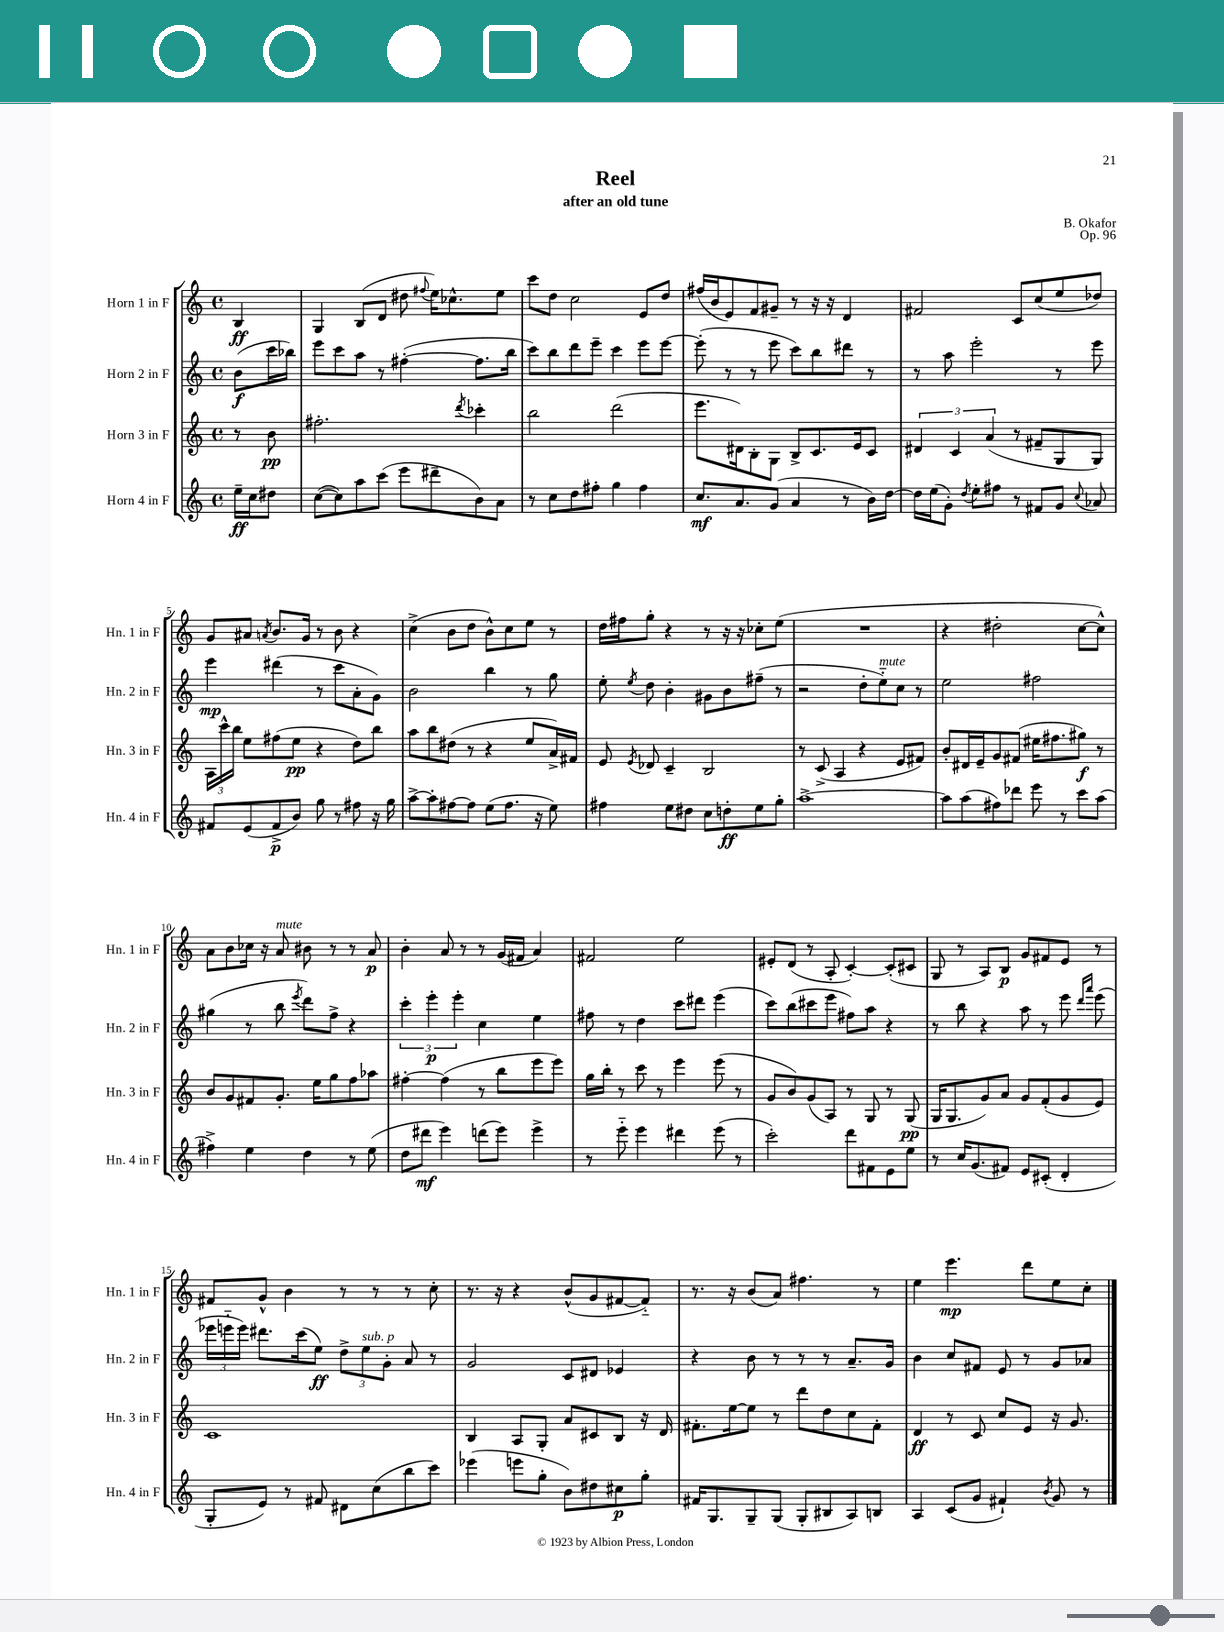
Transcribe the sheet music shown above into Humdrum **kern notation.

**kern	**kern	**kern	**kern
*staff4	*staff3	*staff2	*staff1
*clefG2	*clefG2	*clefG2	*clefG2
*k[]	*k[]	*k[]	*k[]
*M4/4	*M4/4	*M4/4	*M4/4
*met(c)	*met(c)	*met(c)	*met(c)
16ee~\LL	8r	(8b\L	4B/
16cc\J	.	.	.
8dd#\J	8b\	16ccc\L	.
.	.	16bb-\JJ)	.
=	=	=	=
([8cc\L	2.ff#'\	8eee\L	4G/
8cc\])	.	8ccc\	.
8aa\	.	8aa\J	(8B/L
(8ccc\J	.	8r	8d/J
8eee\L	.	([4ff#'\	8dd#\
.	.	.	8qqff#/
8ddd#~\	.	.	16ee\LK)
.	.	.	8.cc-^^\
.	8qddd/	.	.
8b\)	4ccc-'\	8.ff#\]L	.
8a\J	.	.	8ee\J
.	.	16bb\Jk	.
=	=	=	=
8r	2bb\	8ccc\L)	8ccc\L
8cc\L	.	8bb\	8dd\J
8dd\	.	8ddd\	2cc\
8ff#'\J	.	8eee~\J	.
4gg\	(2ddd\	4ccc\	.
4ff#\	.	8eee\L	8e/L
.	.	[8eee\J	8dd/J
=	=	=	=
8.cc/L	8.eee\L	(8eee'\]	(16ff#/LL
.	.	.	16b/J
.	.	8r	8e/)
8.a/	16d#\k)	.	.
.	8B'\	8r	8f/
(8g/J	8G\J	8eee\	8g#~/J
4a/	8B^/L	8ccc\L)	8r
.	8.c/	8bb\	16r
.	.	.	16r
8r	.	8ddd#\J	4d/
.	16e/k	.	.
16b\LL)	8c/J	8r	.
[16dd\JJ	.	.	.
=	=	=	=
16dd\]LL	6d#/	8r	2f#/
(16ee\J	.	.	.
8g'\J)	.	8aa\	.
.	6c/	.	.
8qdd/	.	.	.
8ee'\L	.	2eee'\	.
.	(6a/	.	.
8ff#\J	.	.	.
8r	8r	.	8c/L
8f#/L	8f#~/L	.	(8cc/
8g/J	8G/	8r	8ee/
8qqcc/	.	.	.
8a-/	8G/J)	8eee\	8dd-/J)
=	=	=	=
8f#/L	24A\LL	4eee\	8g/L
.	24ccc^^\	.	.
.	24bb\JJ	.	.
(8e/	8ee\L	.	8a#/J
.	.	.	8qa/
8f#^/	(8ff#\	(4ddd#\	8.b/L
8b/J)	8ee\J	.	.
.	.	.	16g/Jk
8gg\	4r	8r	8r
8r	.	8ccc\L	8b\
8ff#\	8dd\L)	8a'\	4r
16r	8bb\J	8g\J)	.
16gg\	.	.	.
=	=	=	=
[8aa^\L	8aa\L	2b\	(4cc^\
8aa'\]	8bb\	.	.
[8ff#\	(8dd#\J	.	8b\L
8ff#\]J	8r	.	8dd\J
(8ee\L	4r	4bb\	8b^^\L)
8.ff#\J	.	.	8cc\
.	8ee/L	8r	8ee\J
16r	.	.	.
8ee\)	16a^/L)	8gg\	8r
.	16f#/JJ	.	.
=	=	=	=
4ff#\	8e/	8ee'\	16dd\LL
.	.	.	16ff#\J
.	8qe/	8qee/	.
.	8d-/	8dd\	8gg'\J
8ee\L	4c~/	4b'\	4r
8dd#\J	.	.	.
8cc\L	2B/	8g#\L	8r
8dd'\	.	8b\	16r
.	.	.	16r
8ee\	.	(8ff#~\J	8cc-'\L
8gg'\J	.	8r	(8ee\J
=	=	=	=
[1aa^	8r	2r	1r
.	(8c^/	.	.
.	4A/	.	.
.	4r	8dd'\L	.
.	.	8ee'~\)	.
.	8e/L	8cc\J	.
.	8f#/J)	8r	.
=	=	=	=
8aa\]L	8b'/L	2ee\	4r
(8aa\	16d#/L	.	.
.	16e~/J	.	.
8ff#\)	8g/	.	2dd#'\
8ddd-\J	(8f#/J	.	.
8eee\	16ee#\LK	2ff#\	.
.	8.ff#\	.	.
8r	.	.	.
8ccc\L	8gg#\J)	.	[8cc\L
(8aa\J	8r	.	8cc^^\]J)
=	=	=	=
4ff#^\)	8b/L	(4gg#\	8a\L
.	8g/	.	8b\
4ee\	8f#/	8r	16cc-\Jk
.	.	.	16r
.	8.g'/J	8bb\	8a/
.	.	8qeee/	.
4dd\	.	8ddd\L)	8b#\
.	16ee\LK	.	.
.	8gg\	8ff^\J	8r
8r	8ff\	4r	8r
(8ee\	8aa-\J	.	8a/
=	=	=	=
8dd\L	[4ff#'\	6ccc'\	4b'\
8ddd#\J	.	.	.
.	.	6eee'\	.
4eee\)	(4ff#\]	.	8a/
.	.	6eee'\	.
.	.	.	8r
(8ddd\L	8r	4cc\	8r
8eee\J)	8bb\L	.	(16g/LL
.	.	.	16f#/JJ
4eee^\	8eee\	4ee\	4a/)
.	8eee\J)	.	.
=	=	=	=
8r	16gg\LL	8ff#\	2f#/
.	16bb'\JJ	.	.
8eee'~\	8r	8r	.
4eee\	8ccc\	4dd\	.
.	8r	.	.
4ddd#\	4eee\	8ccc\L	2ee\
.	.	8ddd#\J	.
(8eee\	(8eee\	(4eee\	.
8r	8r	.	.
=	=	=	=
2ccc'\)	8g/L	8ccc\L)	8e#'/L
.	8b/)	(8bb\	(8d/J
.	(8g/	8ccc#\	8r
.	8A/J)	8eee\J	8A'/
8ddd\L	8r	8ff#\L)	[4c'/)
8f#\	8G/	8aa\J	.
8e\	8r	4r	(8c'/]L
8ee\J	(8G/	.	8c#/J
=	=	=	=
8r	16G/LK	8r	8G/
.	8.G/	.	.
16cc/LK	.	8bb\	8r
(8.g/	.	.	.
.	8g/)	4r	8A/L)
8f#/J)	8a/J	.	8B/J
8e/L	8g/L	8aa\	8g/L
(8c#'/J	(8f'/	8r	8f#/
4d'/	8g/	8eee\	8e/J
.	.	16qqddd/LL	.
.	.	16qqaaa/JJ	.
.	8e/J)	(8eee\	8r
=	=	=	=
8G'/L	1c	24eee-\LL	8f#/L
.	.	24eee'~\	.
.	.	24eee\JJ)	.
8e/J)	.	8.ddd#\L	8g^^/J
8r	.	.	4b\
.	.	(16ccc\k	.
8f#/	.	8ee\J)	.
8d#\L	.	12dd^\L	8r
.	.	12ee\	.
(8cc\	.	.	8r
.	.	12g'\J	.
8bb\	.	8a/	8r
8ccc\J)	.	8r	8cc'\
=	=	=	=
(4eee-\	4B/	2g/	8.r
.	.	.	16r
8eee\L	8A/L	.	4r
8gg'\J	8G'/J	.	.
8b\L)	8a/L	8c/L	(8b^^/L
8dd#\	8c#/	8d#/J	8g/
8cc#\	8B/J	4e-/	[8f#/
8gg'\J	16r	.	8f#'~/]J)
.	16d/	.	.
=	=	=	=
16f#/LK	8.f#'\L	4r	8.r
8.G/	.	.	.
.	[16ee\k	.	16r
8G~/	8ee\]J	8b\	(8b/L
(8G/J	8r	8r	8a/J)
8G'/L	8ddd\L	8r	4.ff#\
8B#/	8dd\	8r	.
8A/)	8cc\	8.a~/L	.
8B/J	8f#'\J	.	8r
.	.	16g/Jk	.
=	=	=	=
4A/	4d/	4b\	4ee\
(8c/L	8r	8cc/L	4.eee\
8g/J	8c/	8f#/J	.
4f#`/)	8cc/L	8e/	.
.	8e/J	8r	8ddd\L
8qb/	.	.	.
8g/	16r	8g/L	8ee\
.	8.g/	.	.
8r	.	8a-/J	8cc'\J
==	==	==	==
*-	*-	*-	*-
